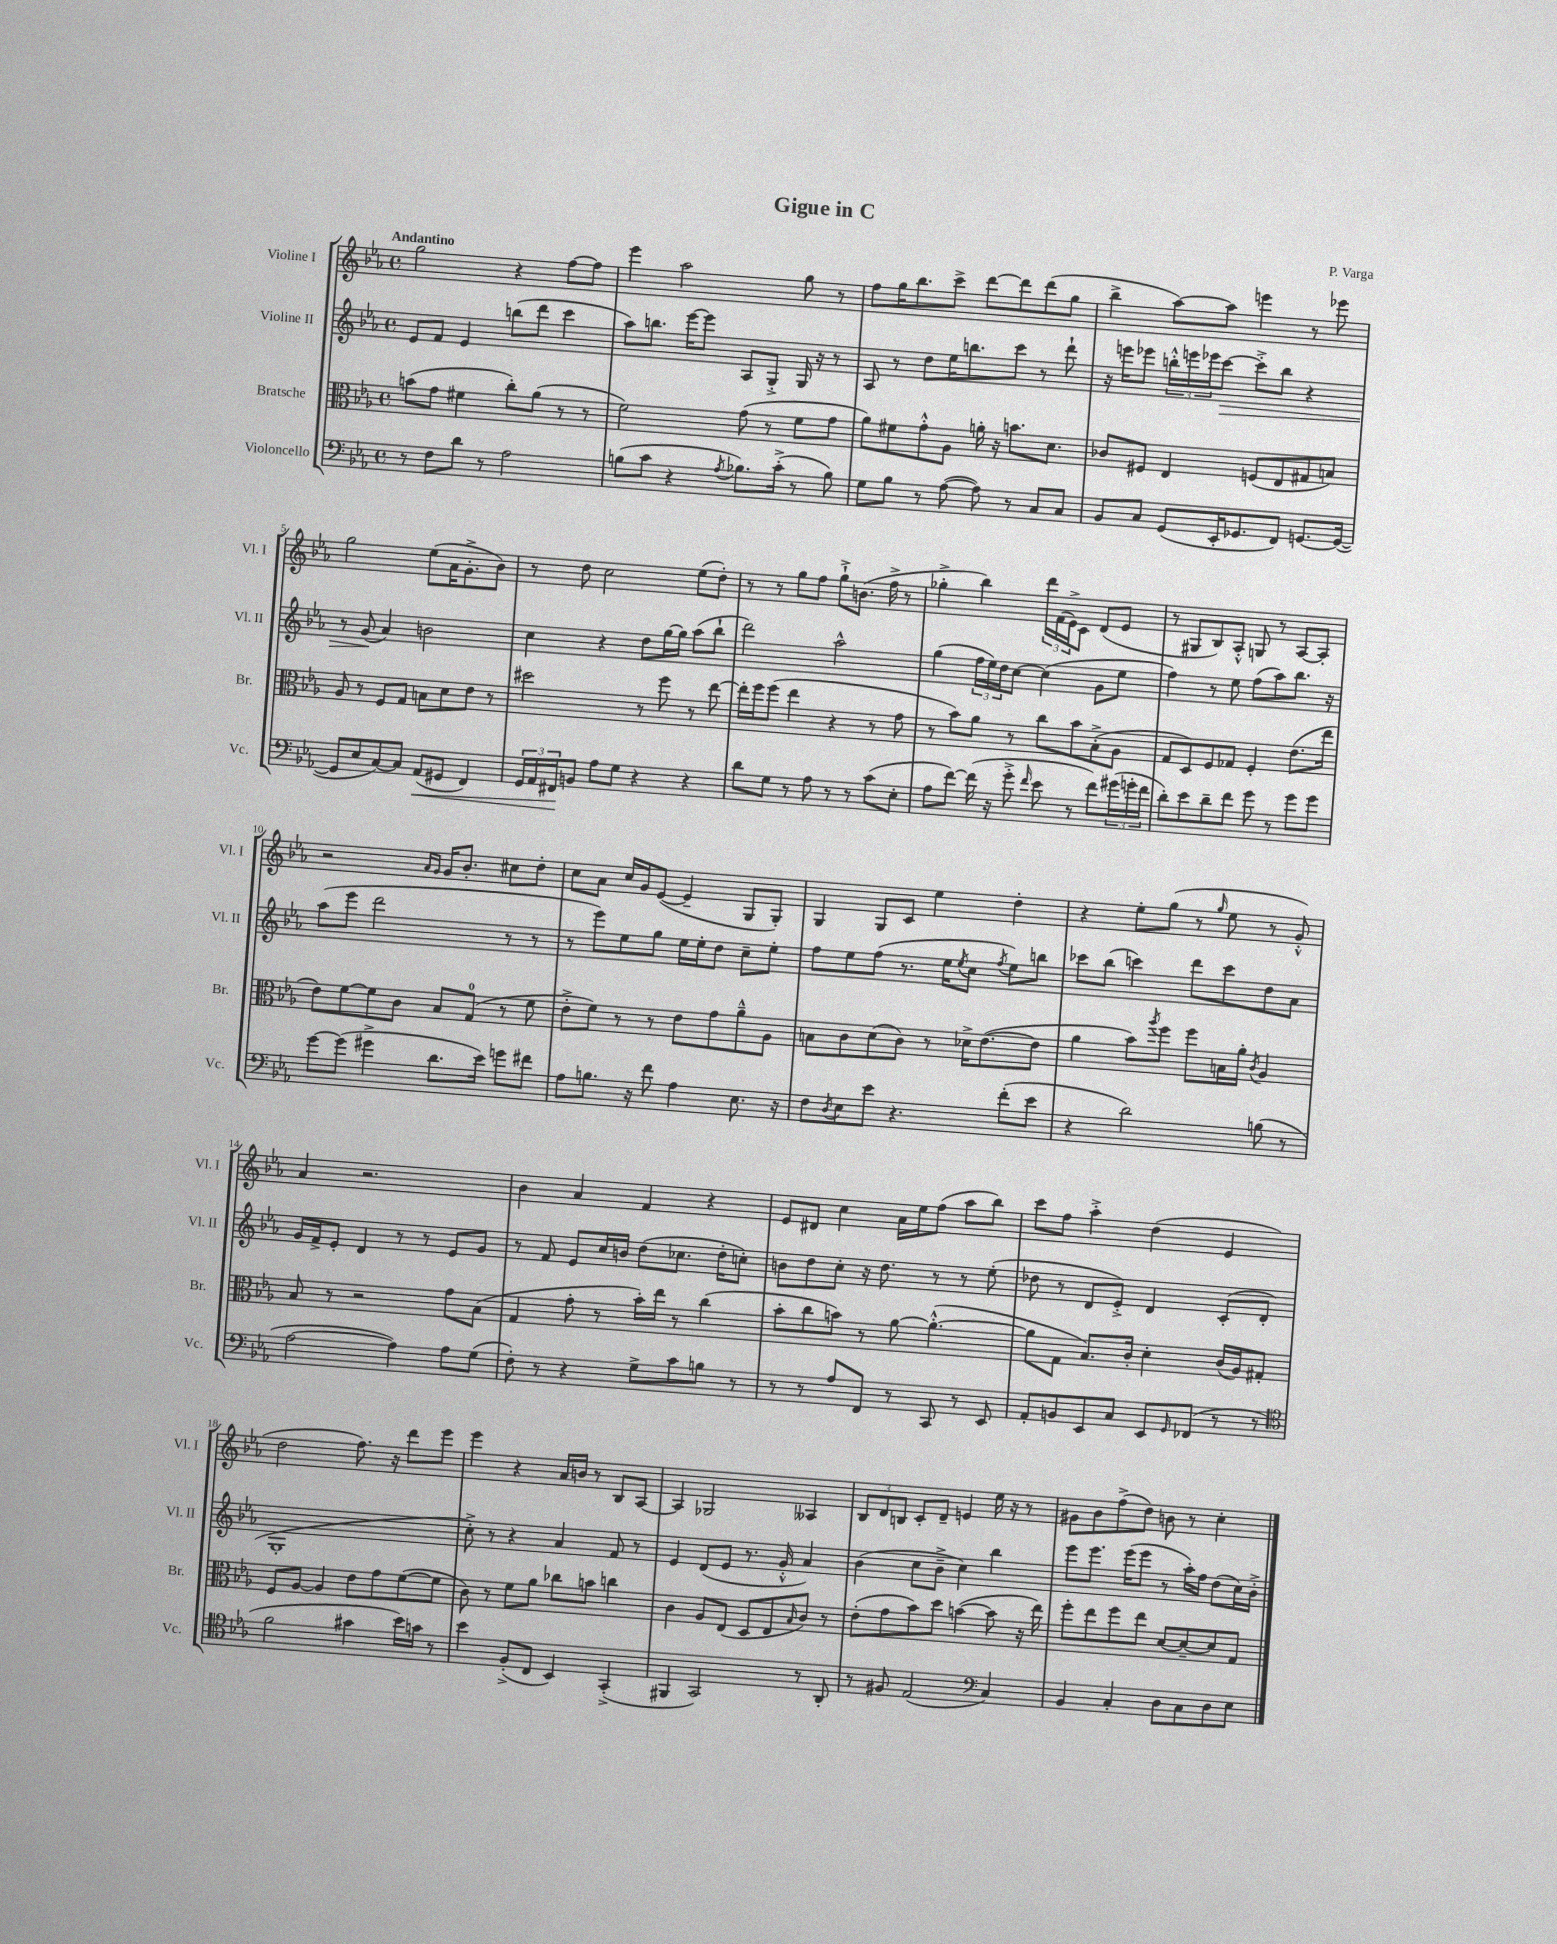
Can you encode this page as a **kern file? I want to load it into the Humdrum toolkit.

**kern	**kern	**kern	**kern
*staff4	*staff3	*staff2	*staff1
*clefF4	*clefC3	*clefG2	*clefG2
*k[b-e-a-]	*k[b-e-a-]	*k[b-e-a-]	*k[b-e-a-]
*M4/4	*M4/4	*M4/4	*M4/4
*met(c)	*met(c)	*met(c)	*met(c)
8r	(8b\L	8e-/L	2gg\
8F\L	8g\J	8f/J	.
8d\J	4f#\	4e-/	.
8r	.	.	.
2A-\	8cc'\L)	(8bb\L	4r
.	(8a-\J	8ddd\J	.
.	8r	4ccc\	[8ff\L
.	8r	.	8ff\]J
=	=	=	=
(8B\L	2f\)	8aa-\L)	4eee-\
8c\J	.	8.bb\J	.
4r	.	.	2aa-\
.	.	[16eee-\LK	.
.	.	8eee-\]J	.
8qA-/	.	.	.
8.B-\L)	(8g\	8A-/L	.
.	8r	8G'^/J	.
(16c'^\Jk	.	.	.
8r	8f\L	16G/	8gg\
.	.	16r	.
8B-\)	8g\J	8r	8r
=	=	=	=
8G\L	8a-\L)	8A-/	8ff\L
8B-\J	8f#\	8r	16gg\K
.	.	.	8.bb-\
8r	8g'^^\	8dd\L	.
([8A-\	8A-\J	16ee-\K	8ccc^\J
.	.	8.bb\	.
8A-\])	16a'\	.	[8ddd\L
.	16r	.	.
8r	8.b\L	8ccc\J	8ddd\]
8C/L	.	8r	(8ddd\
.	8.d\J	.	.
8C/J	.	8ddd`\	8gg\J
=	=	=	=
8BB-/L	8c-/L	16r	4bb-^\
.	.	16eee\LK	.
8C/J	8F#/J	8eee-\J	.
(8GG/L	4E-/	24bb'^^\LL	[8aa-\L)
.	.	24eee\	.
.	.	24eee-\J	.
16EE-'/K	.	[8ccc\J	8aa-\]J
8.GG-/	.	.	.
.	(8F/L	8ccc'^\]L	4eee\
8FF/J)	8E-/	8bb\J	.
[8.GG/L	8G#/	4r	8r
.	8B/J)	.	8eee-\
(16GG/_Jk	.	.	.
=	=	=	=
8GG/]L	8A-/	8r	2gg\
8E-/	8r	(8g/	.
[8C/)	8F/L	4a-/)	.
8C/]J	8G/J	.	.
(8AA-/L	8B\L	2b\	(8ee-\L
8GG#/J	8d\	.	16a-\K
.	.	.	8.g'^\
4FF/)	8e-\J	.	.
.	8r	.	8b-\J)
=	=	=	=
24GG/LL	2dd#\	4cc\	8r
24AA-/	.	.	.
24FF#/J	.	.	.
8BB/J	.	.	8dd\
8A-\L	.	4r	2cc\
8G\J	.	.	.
4r	8r	8dd\L	.
.	8ff\	[16gg\L	.
.	.	16gg\]JJ	.
4r	8r	(8aa-\L	(8ee-\L
.	[8ee-\	8bb-`\J	8dd'\J)
=	=	=	=
8d\L	16ee-'\]LL	2ddd\)	8r
.	16ff\J	.	.
8G\J	(8ff\J	.	8r
8r	4ee-\	.	8gg\L
8A-\	.	.	8ff\J
8r	4r	2aa-^^\	8gg`^\L
8r	.	.	(8.b\J
(8c\L	8r	.	.
.	.	.	16ff^\
8E-'\J	8g\	.	8r
=	=	=	=
8A-\L	8r	(4gg\	4gg-'^\
[8f\J)	8b-\L)	.	.
(16f\]	8a-\J	24ff\LL	4bb-\)
.	.	24ee-\)	.
16r	.	.	.
.	.	24dd\J	.
8g'^\	8r	[8cc\J	.
16qqf/	.	.	.
8e-\	8cc\L	(4cc\]	24ddd\LL
.	.	.	(24f\
.	.	.	24e-^\J)
8r	8b-\	.	8c\J
8f\L)	(8B-'^\	8g\L	(8d/L
(24g#\L	8A-\J	8ee-\J	8e-/J
24g'\	.	.	.
24f\JJ	.	.	.
=	=	=	=
8d'\L)	8G/L	4ff\)	8r
8e-\	8D/)	.	8G#/L
8d~\	8F/	8r	8B-/)
8f\J	8G-/J	8ee-\	8A-'^^/J
8g\	4F'/	(8ff\L	8G/
8r	.	8aa-\)	8r
8g\L	(8.e-\L	8.bb-\J	[8A-/L
8g\J	.	.	8A-'/]J
.	16ee-\Jk	16r	.
=	=	=	=
[8g\L	8e-\L)	(8aa-\L	2r
(8g\]J	[8f\	8eee-\J	.
4g#^\	8f\]	2ddd\	.
.	8c\J	.	.
.	.	.	16qqa-/LL
.	.	.	16qqg/JJ
8.d\L	8B-/L	.	16g/LK
.	.	.	8.b-'/J
.	(8G/J	.	.
16e-\Jk)	.	.	.
8g\L	8r	8r	8cc#\L
8f#\J	8f\	8r	8dd'\J
=	=	=	=
8A-\L	8e-'^\L	8r	8cc\L
8.B\J	8f\J)	8eee-\L)	8a-\J
.	8r	8ee-\	16cc/LL
16r	.	.	16g/J
8f\	8r	8gg\J	([8e-/J
4A-\	8e-\L	16ee-\LL	4e-~/]
.	.	16ee-'\J	.
.	8g\	8dd\J	.
8.E-\	8a-~^^\	8cc~\L	8G/L
.	8A-\J	8ee-'\J	8G'/J)
16r	.	.	.
=	=	=	=
8F\L	8B\L	8ff\L	4G/
8qD/	.	.	.
8E-\	8c\	8ee-\	.
8e-\J	(8d\	(8ff\J	8G/L
4.r	8c\J)	8.r	8c/J
.	8r	.	4ee-\
.	.	16ee-\LK	.
.	.	8qee-/	.
.	16d-^\LK	8cc\J	.
.	([8.e-\	.	.
.	.	8qff/	.
(8f'\L	.	8ee-\L)	4dd'\
8e-\J	8e-\]J	8bb\J	.
=	=	=	=
4r	4a-\	8ccc-\L	4r
.	.	(8bb-\J	.
2d\)	8b-\L)	4ccc\)	8ee-'\L
.	8qaa-/	.	.
.	8ff\J	.	(8gg\J
.	8ff\L	8ddd\L	8r
.	.	.	16qqgg/
.	16B\L	8ccc\	8ee-\
.	16a-'\JJ	.	.
.	8qc/	.	.
(8B\	4A-/	8dd\	8r
8r	.	8a-\J	8g'^^/)
=	=	=	=
[2A-\	8B-/	16g/LL	4a-/
.	.	16f^/J	.
.	8r	8e-'/J	.
.	2r	4d/	2.r
4A-\])	.	8r	.
.	.	8r	.
8A-\L	8g\L	8e-/L	.
(8G\J	(8B-\J	8g/J	.
=	=	=	=
8F'\)	4G/	8r	4b-\
8r	.	8f/	.
4r	8g'\	8e-/L	4a-/
.	8r	16cc/L	.
.	.	16b/JJ	.
8G^\L	16b-'\LL)	(8dd\L	4f/
.	16ee-\JJ	.	.
8c\	8r	8.cc-\J	.
8B\J	(4cc\	.	4r
.	.	16dd'\LK	.
8r	.	8cc'\J)	.
=	=	=	=
8r	8b-'\L	8b\L	8e-/L
8r	8cc\	8dd\	8d#/J
8A-/L	8b\J)	8cc'\J	4cc\
8FF/J	8r	16r	.
.	.	8.dd\	.
8r	[8a-\	.	16a-\LL
.	.	.	16ee-\J
8CC/	(4.a-'^^\_	8r	(8ff\J
8r	.	8r	8aa-\L
8EE-/	.	(8ee-'\	8bb-\J)
=	=	=	=
8AA-'/L	8a-\]L	8dd-\	8ccc\L
8BB/	8G\J	8r	8ff\J
8EE-/	8.B-/L)	8d/L	4aa-'^\
8C/J	.	8e-'^/J)	.
.	16c'/Jk	.	.
8EE-/L	4d'\	4d/	(4dd\
16qqGG/	.	.	.
(8FF-/J	.	.	.
8r	(16c/LL	(8c'/L	4e-/
.	16A-/J)	.	.
8r	8G#'/J	8d'/J	.
=	=	=	=
*clefC4	*	*	*
2f\	8F/L	1G'	2dd\
.	[8A-/J	.	.
.	4A-/]	.	.
4g#\	8e-\L	.	8.ff\)
.	8g\	.	.
.	.	.	16r
16b-\LL)	([8f\	.	8ddd\L
16g\JJ	.	.	.
8r	8f\]J	.	8eee-\J
=	=	=	=
4b-\	8c\)	8cc'^\)	4eee-\
.	8r	8r	.
(8F'^/L	8f\L	4r	4r
8C/J	8a-\J	.	.
4BB-/)	8cc-\L	4a-/	16a-/LL
.	.	.	16b/JJ
.	8b\J	.	8r
(4GG'^/	4cc\	8f/	8B-/L
.	.	8r	[8A-/J
=	=	=	=
4FF#/	4c\	4e-/	4A-/]
2GG/)	8A-/L	(8d/L	2G-/
.	(8E-/J	8e-/J	.
.	8D/L	8.r	.
.	8E-/	.	.
.	.	16g'^^/	.
.	16qqB-/	.	.
8r	8c/J)	4a-/)	4A--/
8AA-'/	8r	.	.
=	=	=	=
8r	(8e-'\L	(4b-\	12B-/L
.	.	.	12d/
8F#/	8g\	.	.
.	.	.	12B/J
(2E-/	8b-\)	8cc\L	8c'/L
.	8dd\J	8b-~^\J	8d~/J
.	([4b\	4cc\)	4e/
*clefF4	*	*	*
4C/)	8b\]	4bb-\	16ee-\
.	.	.	16r
.	16r	.	8r
.	16ee-\)	.	.
=	=	=	=
4BB-/	8ff'\L	8eee-\L	8g#\L
.	8ee-\	8.eee-\J	8b-\
4C'/	8ff\	.	(8ff^\
.	.	(16eee-\LK	.
.	8ee-\J	8eee-\J	8dd\J)
8D\L	[8d/L	8r	8b\
8C\	8d~/_	16aa-'\LL)	8r
.	.	16ff\JJ	.
8D\	8d/]	(8dd\L	4cc'\
8E-\J	8G/J	16cc\L)	.
.	.	16b-'^\JJ	.
==	==	==	==
*-	*-	*-	*-
